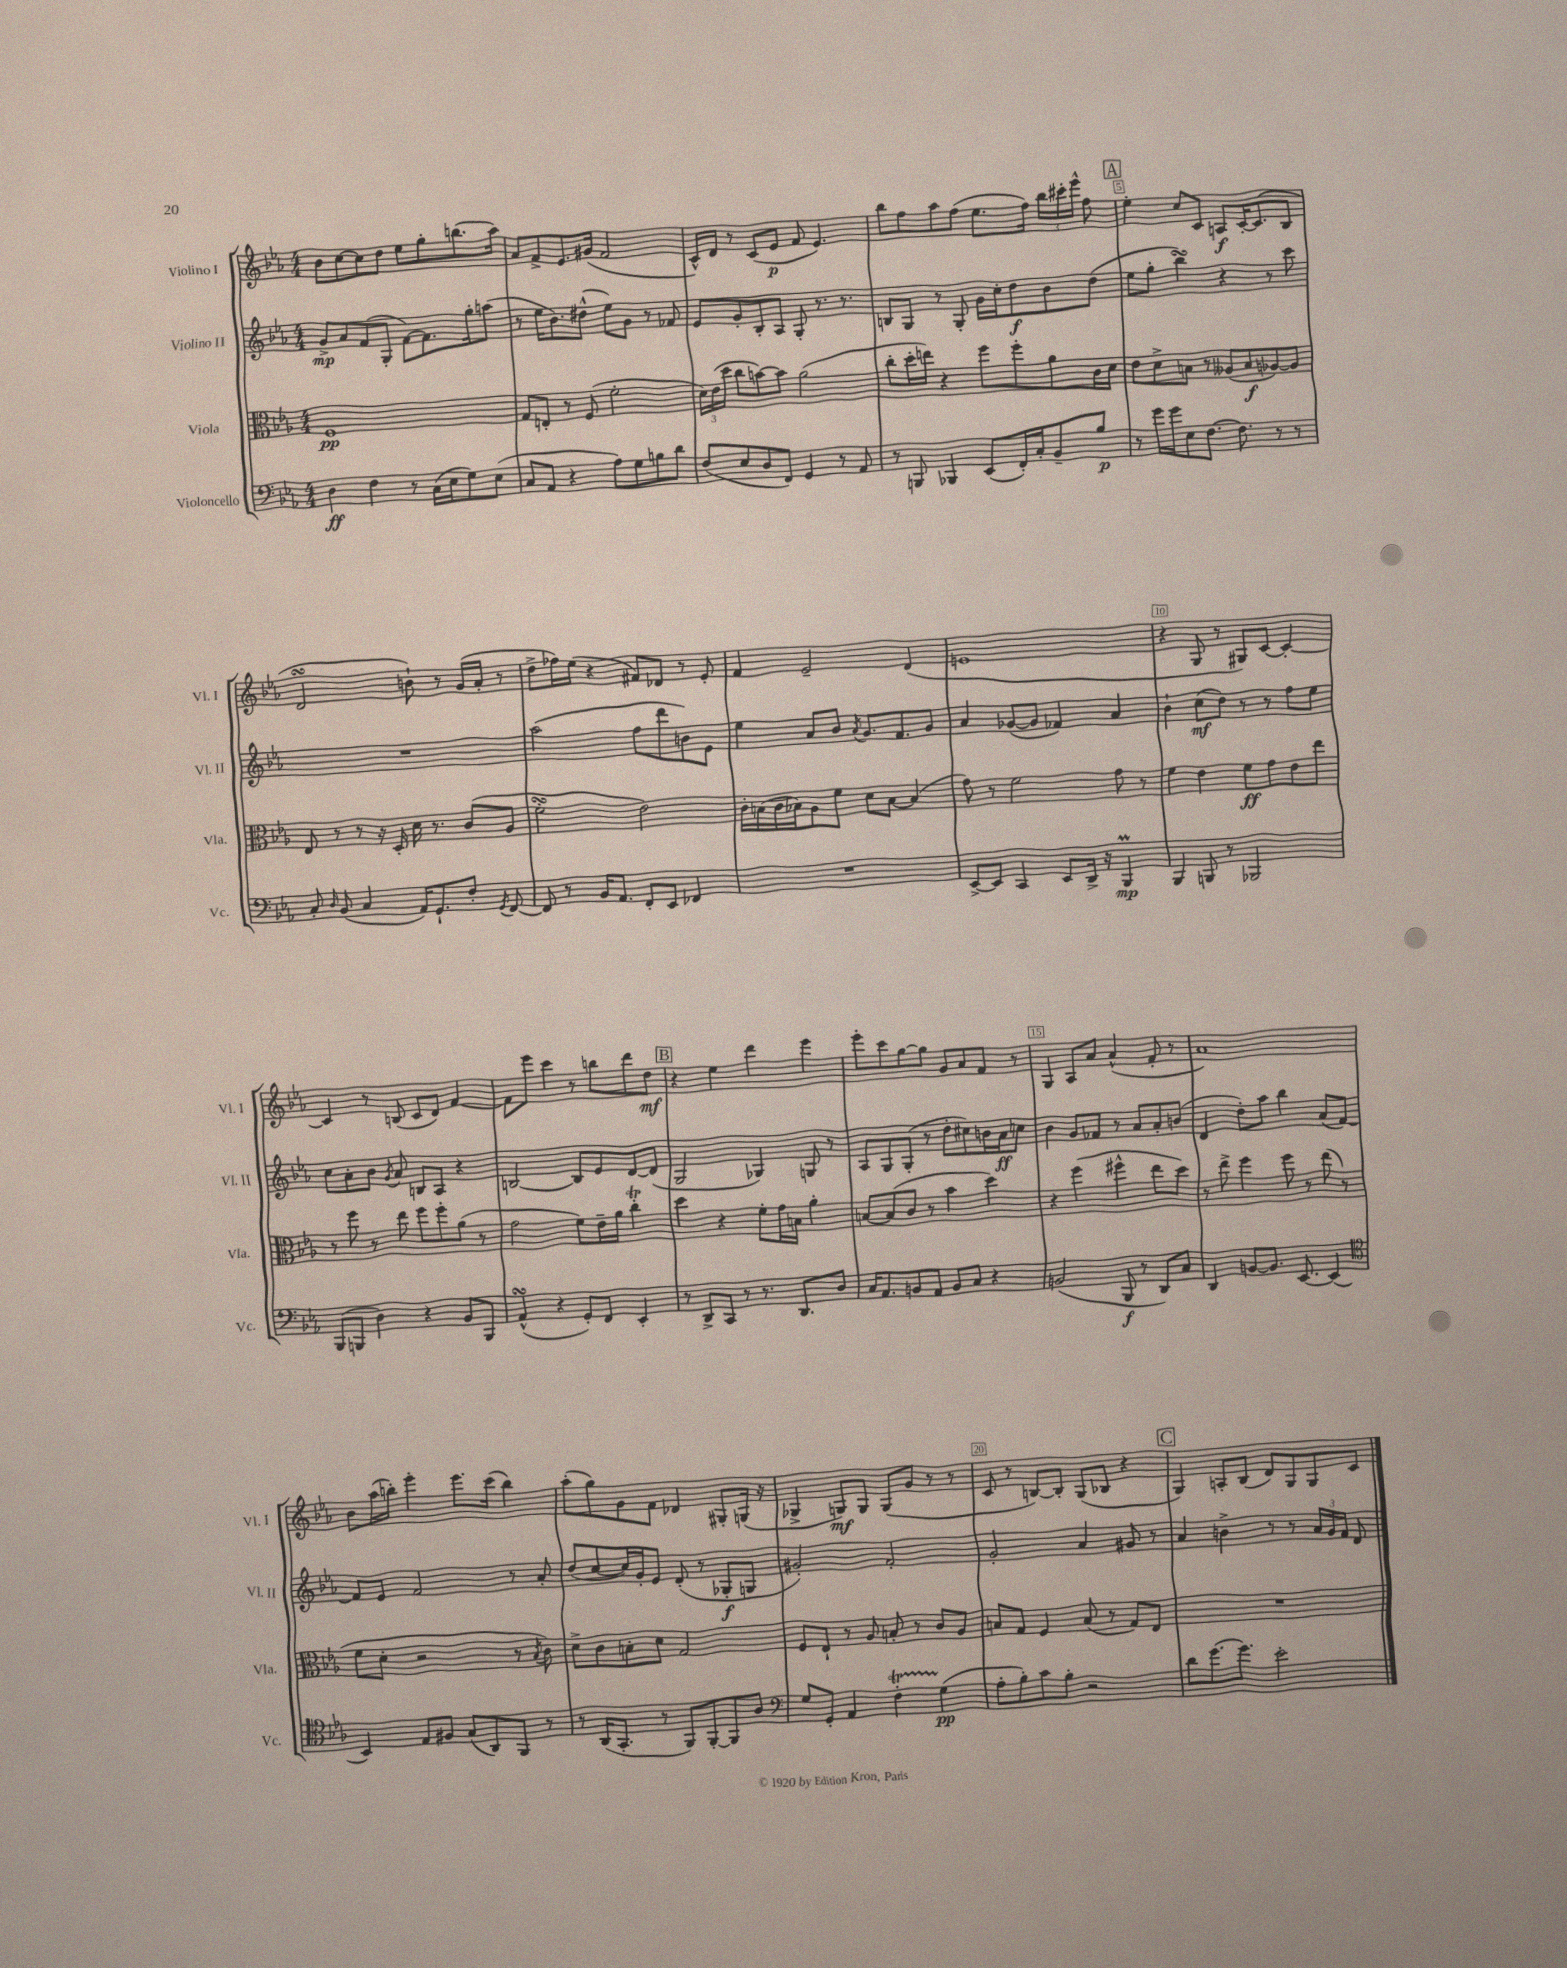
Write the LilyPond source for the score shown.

<<
\new StaffGroup <<
\new Staff = "s0" \with { instrumentName = "Violino I" shortInstrumentName = "Vl. I" } {
    \clef treble \key ees \major \numericTimeSignature \time 4/4
    \autoBeamOff bes'8[ c''8~ c''8 d''8] ees''8[ g''8-. b''8.( aes''16]) |
    aes'8[ f'8-> ees'8. gis'16]( f'2 |
    c'16[-^) d'16] r8 c'8[( ees'8]\p f'8 ees'4.) |
    bes''8[ f''8 aes''8 f''8]( ees''8.[ f''16]) \tuplet 3/2 { bes''16[ cis'''16-. ees'''16]-^ } f''8 |
    \mark \markup { \box "A" } ees''4-. c''8[ c'8] a8[\f c'16~-. c'8.( bes8] |
    d'2\turn b'8-!) r8 g'16[( aes'16]-. r8 |
    d''8[-> fes''16) ees''16]( r4 fis'8[) des'8] r8 ees'8-. |
    f'4 ees'2-- d'4( |
    e'1 |
    r4 g8 r8 gis8[) c'8]~ c'4~-. |
    c'4 r8 b8( c'8[ d'8]) f'4~ |
    f'8[ ees'''8] c'''4 r8 b''8[ d'''8 d''8]\mf |
    \mark \markup { \box "B" } r4 ees''4 d'''4 ees'''4 |
    ees'''8[-. c'''8 g''8~ g''8] g'8[ aes'8 f'8] r8 |
    g4 aes8[ aes'8] aes'4-^( f'8-. r8 |
    aes'1) |
    bes'8[ aes''16( b''16]-.) ees'''4-. ees'''8.[ c'''16]( b''4) |
    aes''8[-.( g''8) g'8 f'8] des'4 gis8[-. g16]( r16 |
    ges4-> g8[\mf) g8] g8[( g'8] r8 r8 |
    c'8 r8 b8[~) b8]-. g8[( bes8] r4 |
    \mark \markup { \box "C" } g4) a8[-. bes8]( d'8[) g8 g8 c'8] \bar "|." |
}
\new Staff = "s1" \with { instrumentName = "Violino II" shortInstrumentName = "Vl. II" } {
    \clef treble \key ees \major \numericTimeSignature \time 4/4
    \autoBeamOff g'8[->\mp aes'8 f'8( g8]-. f'8[~) f'8. g''16-. a''8]( |
    r8 ees''16[ bes'8.) dis''8]-^( ees''8[) g'8] r8 fes'8 |
    ees'8[ g'8-. bes8-. aes8] g8-. r8. r8. |
    b8[ g8] r8 g8-. g'16[ c''16-. d''8\f bes'8 d''8]( |
    \mark \markup { \box "A" } ees''8[ g''8]-. bes''4\turn) r4 r8 c'''8 |
    R1 |
    aes''2( f''8[ d'''8 b'8) ees'8] |
    ees''4 aes'8[ bes'8] \acciaccatura { aes'8 } g'8.[ f'8. g'8] |
    aes'4 ges'8[~( ges'8] fes'4) aes'4 |
    bes'4-! c''8[\mf( d''8]) r8 r8 f''8[ ees''8] |
    c''8[ aes'8-. bes'8] \acciaccatura { g'8 } aes'8 b8[ aes8] r4 |
    b2~ b8[ ees'8 d'8~ d'8]( |
    \mark \markup { \box "B" } g2 ges4) g8 r8 |
    aes8[ g8 g8]-.( r8 d''8[-. cis''8) b'16 aes'16\ff c''8] |
    bes'4 g'8[ fes'8] r8 aes'8[ aes'8-. b'8]( |
    d'4 d''8[-.) aes''8] bes''4 aes'8[( f'8]~) |
    f'8[ ees'8] f'2 r8 aes'8-. |
    d''8[( c''8~ c''16) g'16-. ees'8] d'8-.( r8 ges8[-.\f g8] |
    gis'2-.) f'2-. |
    g'2-. aes'4 gis'8 r8 |
    \mark \markup { \box "C" } aes'4 b'4-> r8 r8 \tuplet 3/2 { aes'16[ g'16 f'16] } d'8 \bar "|." |
}
\new Staff = "s2" \with { instrumentName = "Viola" shortInstrumentName = "Vla." } {
    \clef alto \key ees \major \numericTimeSignature \time 4/4
    \autoBeamOff f1\pp |
    g8[ e8]-. r8 f8( f'2-. |
    \tuplet 3/2 { d'16[) ees'16( d''16] } c''8[ b'8~) b'8] aes'2( |
    c''8[-. d''16-. e''16]) r4 f''8[ f''8-. aes'8 c'16 d'16] |
    \mark \markup { \box "A" } ees'8[ d'8-> b8] r8 aeses8[( b8\f aes8~) aes8] |
    ees8 r8 r8 r16 d16-. d'16 r8. c'8[( aes8] |
    f'2-.\turn ees'2) |
    c'16[-. b16( c'16 bes16) aes8 f'8] d'8[ bes8]~ bes4( |
    g'8) r8 f'2 g'8 r8 |
    f'4 ees'4 f'8[\ff g'8 ees'8 ees''8] |
    r8 f''8 r8 ees''8 f''8[ f''8-. aes'8]( r8 |
    g'2 f'8[) ees'16-- aes'16] c''4-.\trill |
    \mark \markup { \box "B" } d''4 r4 f'8[-. g'16 b16] aes'4-. |
    b8[~ b8( c'8] r8 bes'4 d''4) |
    r4 f''4( fis''4-^ ees''8[ d''8]) |
    r8 ees''8-> f''4 f''8 r8 ees''8( r8 |
    f'8[ d'8]-. r2 r8 \acciaccatura { bes8 } c'8) |
    d'8[-> c'8 b8-. d'8] g2 |
    f8[ ees8]-! r8 aes8 b8-. r8 c'8[ aes8] |
    b8[ g8] f4 b8( r8 g8[) ees8] |
    \mark \markup { \box "C" } R1 \bar "|." |
}
\new Staff = "s3" \with { instrumentName = "Violoncello" shortInstrumentName = "Vc." } {
    \clef bass \key ees \major \numericTimeSignature \time 4/4
    \autoBeamOff d4\ff f4 r8 c16[( ees16 g8) ees8]( |
    c8[ aes,8] r4 aes8[) g8 b8 d'8] |
    f8[( ees8 d8 f,8]) g,4 r8 aes,8 |
    r8 b,,8 bes,,4 ees,8[( f,16-.) c16-. bes,8-- bes8]\p |
    \mark \markup { \box "A" } r8 g'16[ g'16 ees8 f8.]~ f8. r8 r8 |
    c8-. \grace { d16 } bes,8( c4 aes,16[) g,8.-! f8]-. \acciaccatura { g,8 } f,8~ |
    f,8 r8 bes,16[ aes,8.] f,8[-. ees,8] fes,4 |
    R1 |
    ees,8[~-> ees,8] c,4 ees,8[ d,16]-> r16 bes,,4\prall\mp |
    bes,,4 b,,8 r8 bes,,2 |
    bes,,8[( b,,8] d4) r4 bes,8[ b,,8] |
    aes,4-^\turn( r4 g,8[-.) f,8] ees,4-. |
    \mark \markup { \box "B" } r8 d,8[-> c,8] r8 r8. d,8.[ d8] |
    c16[ aes,8. b,8 aes,8] b,8[ c8] r4 |
    b,2( bes,,8\f r8 d,8[) c8] |
    d,4 b,8[~ b,8.] ees,8.~ ees,4( |
    \clef tenor bes,4) ees8[ fis8] g8[( aes,8) f,8] r8 |
    r8 aes,16[( g,8.]-. r8 f,8[) f,8~-. f,8 aes8] |
    \clef bass g8[ g,8]-. aes,4 f4-.\startTrillSpan g4\stopTrillSpan\pp( |
    aes8[-. bes8-.) c'8 bes8]-. r2 |
    \mark \markup { \box "C" } d'8[ g'8.~ g'8.] ees'2-. \bar "|." |
}
>>
>>
\layout { \context { \Score \override BarNumber.break-visibility = ##(#f #t #t) barNumberVisibility = #(every-nth-bar-number-visible 5) \override BarNumber.stencil = #(make-stencil-boxer 0.1 0.3 ly:text-interface::print) } }
